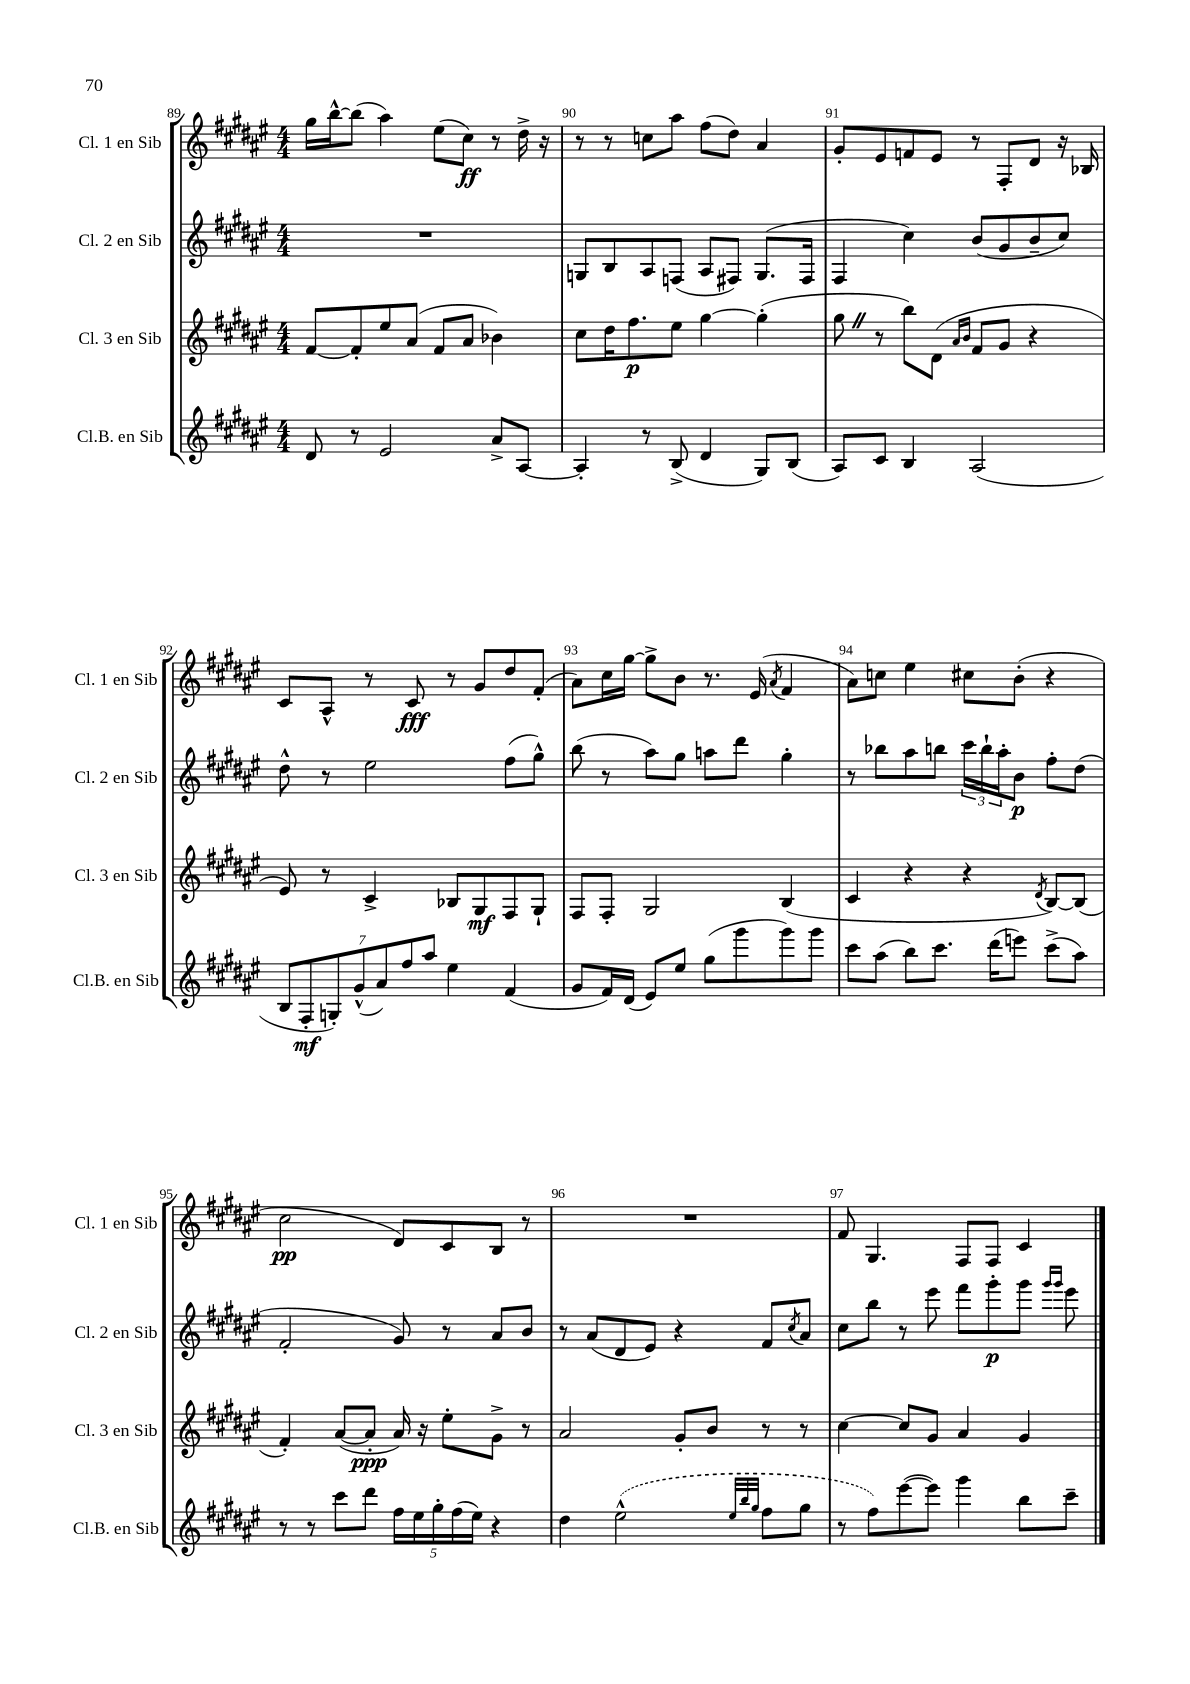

**kern	**dynam	**kern	**dynam	**kern	**dynam	**kern	**dynam
*part4	*part4	*part3	*part3	*part2	*part2	*part1	*part1
*staff4	*staff4	*staff3	*staff3	*staff2	*staff2	*staff1	*staff1
*I"Cl.B. en Sib	*	*I"Cl. 3 en Sib	*	*I"Cl. 2 en Sib	*	*I"Cl. 1 en Sib	*
*I'Cl.B. en Sib	*	*I'Cl. 3 en Sib	*	*I'Cl. 2 en Sib	*	*I'Cl. 1 en Sib	*
*clefG2	*	*clefG2	*	*clefG2	*	*clefG2	*
*k[f#c#g#d#a#e#]	*	*k[f#c#g#d#a#e#]	*	*k[f#c#g#d#a#e#]	*	*k[f#c#g#d#a#e#]	*
*M4/4	*	*M4/4	*	*M4/4	*	*M4/4	*
=89	=89	=89	=89	=89	=89	=89	=89
8d#/	.	[8f#/L	.	1r	.	16gg#\LL	.
.	.	.	.	.	.	[16bb^^\J	.
8r	.	8f#'/]	.	.	.	(8bb\J]	.
2e#/	.	8ee#/	.	.	.	4aa#\)	.
.	.	(8a#/J	.	.	.	.	.
.	.	8f#/L	.	.	.	(8ee#\L	.
.	.	8a#/J	.	.	.	8cc#\J)	ff
8a#^/L	.	4b-X\)	.	.	.	8r	.
[8A#/J	.	.	.	.	.	16dd#^\	.
.	.	.	.	.	.	16r	.
=90	=90	=90	=90	=90	=90	=90	=90
4A#'/]	.	8cc#\L	.	8Gn/L	.	8r	.
.	.	16dd#\K	.	8B/	.	8r	.
.	.	8.ff#\	p	.	.	.	.
8r	.	.	.	8A#/	.	8ccn\L	.
(8B^/	.	8ee#\J	.	(8Fn/J	.	8aa#\J	.
4d#/	.	[4gg#\	.	8A#/L	.	(8ff#\L	.
.	.	.	.	8F#X/J)	.	8dd#\J)	.
8G#/L)	.	(4gg#'\]	.	(8.G/L	.	4a#/	.
(8B/J	.	.	.	.	.	.	.
.	.	.	.	16F#/Jk	.	.	.
=91	=91	=91	=91	=91	=91	=91	=91
8A#/L)	.	8gg#Z\	.	4F#/	.	8g#'/L	.
8c#/J	.	8r	.	.	.	8e#/	.
4B/	.	8bb\L)	.	4cc#\)	.	8fn/	.
.	.	(8d#\J	.	.	.	8e#/J	.
.	.	16qqa#/LL	.	.	.	.	.
.	.	16qqb/JJ	.	.	.	.	.
(2A#/	.	8f#/L	.	(8b/L	.	8r	.
.	.	8g#/J	.	8g#/	.	8F#'/L	.
.	.	4r	.	8b~/	.	8d#/J	.
.	.	.	.	8cc#/J)	.	16r	.
.	.	.	.	.	.	16B-X/	.
!!LO:LB:g=z
=92	=92	=92	=92	=92	=92	=92	=92
14B/L	.	8e#/)	.	8dd#^^\	.	8c#/L	.
14F#'/	mf	.	.	.	.	.	.
.	.	8r	.	8r	.	8A#^^/J	.
14Gn'/)	.	.	.	.	.	.	.
(14g#^^/	.	.	.	.	.	.	.
.	.	4c#^/	.	2ee#\	.	8r	.
14a#/)	.	.	.	.	.	.	.
14ff#/	.	.	.	.	.	.	.
.	.	.	.	.	.	8c#/	fff
14aa#/J	.	.	.	.	.	.	.
4ee#\	.	8B-X/L	.	.	.	8r	.
.	.	8G#/	mf	.	.	8g#/L	.
(4f#/	.	8F#/	.	(8ff#\L	.	8dd#/	.
.	.	8G#`/J	.	8gg#^^\J)	.	(8f#'/J	.
=93	=93	=93	=93	=93	=93	=93	=93
8g#/L	.	8F#/L	.	(8bb\	.	8a#\L)	.
16f#/L)	.	8F#'/J	.	8r	.	16cc#\L	.
(16d#/JJ	.	.	.	.	.	[16gg#\JJ	.
8e#/L)	.	2G#/	.	8aa#\L)	.	8gg#^\L]	.
8ee#/J	.	.	.	8gg#\J	.	8b\J	.
(8gg#\L	.	.	.	8aan\L	.	8.r	.
8ggg#\	.	.	.	8ddd#\J	.	.	.
.	.	.	.	.	.	(16e#/	.
.	.	.	.	.	.	8qa#/	.
8ggg#\)	.	(4B/	.	4gg#'\	.	4f#/	.
8ggg#\J	.	.	.	.	.	.	.
=94	=94	=94	=94	=94	=94	=94	=94
8ccc#\L	.	4c#/	.	8r	.	8a#\L)	.
(8aa#\J	.	.	.	8bb-X\L	.	8ccn\J	.
8bb\L)	.	4r	.	8aa#\	.	4ee#\	.
8.ccc#\J	.	.	.	8bbn\J	.	.	.
.	.	4r	.	24ccc#\LL	.	8cc#X\L	.
.	.	.	.	24bb`\	.	.	.
(16ddd#\KL	.	.	.	.	.	.	.
.	.	.	.	24aa#'\J	.	.	.
8eeen\J)	.	.	.	8b\J	p	(8b'\J	.
.	.	8qd#/	.	.	.	.	.
(8ccc#^\L	.	[8B/L)	.	8ff#'\L	.	4r	.
8aa#\J)	.	(8B/J]	.	(8dd#\J	.	.	.
!!LO:LB:g=z
=95	=95	=95	=95	=95	=95	=95	=95
8r	.	4f#'/)	.	2f#'/	.	2cc#\	pp
8r	.	.	.	.	.	.	.
8ccc#\L	.	([8a#/L	.	.	.	.	.
8ddd#\J	.	8a#'/J]	ppp	.	.	.	.
20ff#\LL	.	16a#/)	.	8g#/)	.	8d#/L)	.
20ee#\	.	.	.	.	.	.	.
.	.	16r	.	.	.	.	.
20gg#'\	.	.	.	.	.	.	.
.	.	8ee#'\L	.	8r	.	8c#/	.
(20ff#\	.	.	.	.	.	.	.
20ee#\JJ)	.	.	.	.	.	.	.
4r	.	8g#^\J	.	8a#/L	.	8B/J	.
.	.	8r	.	8b/J	.	8r	.
=96	=96	=96	=96	=96	=96	=96	=96
4dd#\	.	2a#/	.	8r	.	1r	.
.	.	.	.	(8a#/L	.	.	.
(2ee#^^\	.	.	.	8d#/	.	.	.
.	.	.	.	8e#/J)	.	.	.
.	.	8g#'/L	.	4r	.	.	.
.	.	8b/J	.	.	.	.	.
32qqee#/LLL	.	.	.	.	.	.	.
32qqbb/	.	.	.	.	.	.	.
32qqgg#/JJJ	.	.	.	.	.	.	.
8ff#\L	.	8r	.	8f#/L	.	.	.
.	.	.	.	8qcc#/	.	.	.
8gg#\J	.	8r	.	8a#/J	.	.	.
=97	=97	=97	=97	=97	=97	=97	=97
8r	.	[4cc#\	.	8cc#\L	.	8f#/	.
8ff#\L)	.	.	.	8bb\J	.	4.G#/	.
([8eee#\	.	8cc#/L]	.	8r	.	.	.
8eee#\J])	.	8g#/J	.	8eee#\	.	.	.
4ggg#\	.	4a#/	.	8fff#\L	.	8F#/L	.
.	.	.	.	8ggg#'\	p	8F#/J	.
8bb\L	.	4g#/	.	8ggg#\J	.	4c#/	.
.	.	.	.	16qqggg#/LL	.	.	.
.	.	.	.	16qqggg#/JJ	.	.	.
8ccc#~\J	.	.	.	8eee#\	.	.	.
==	==	==	==	==	==	==	==
*-	*-	*-	*-	*-	*-	*-	*-
